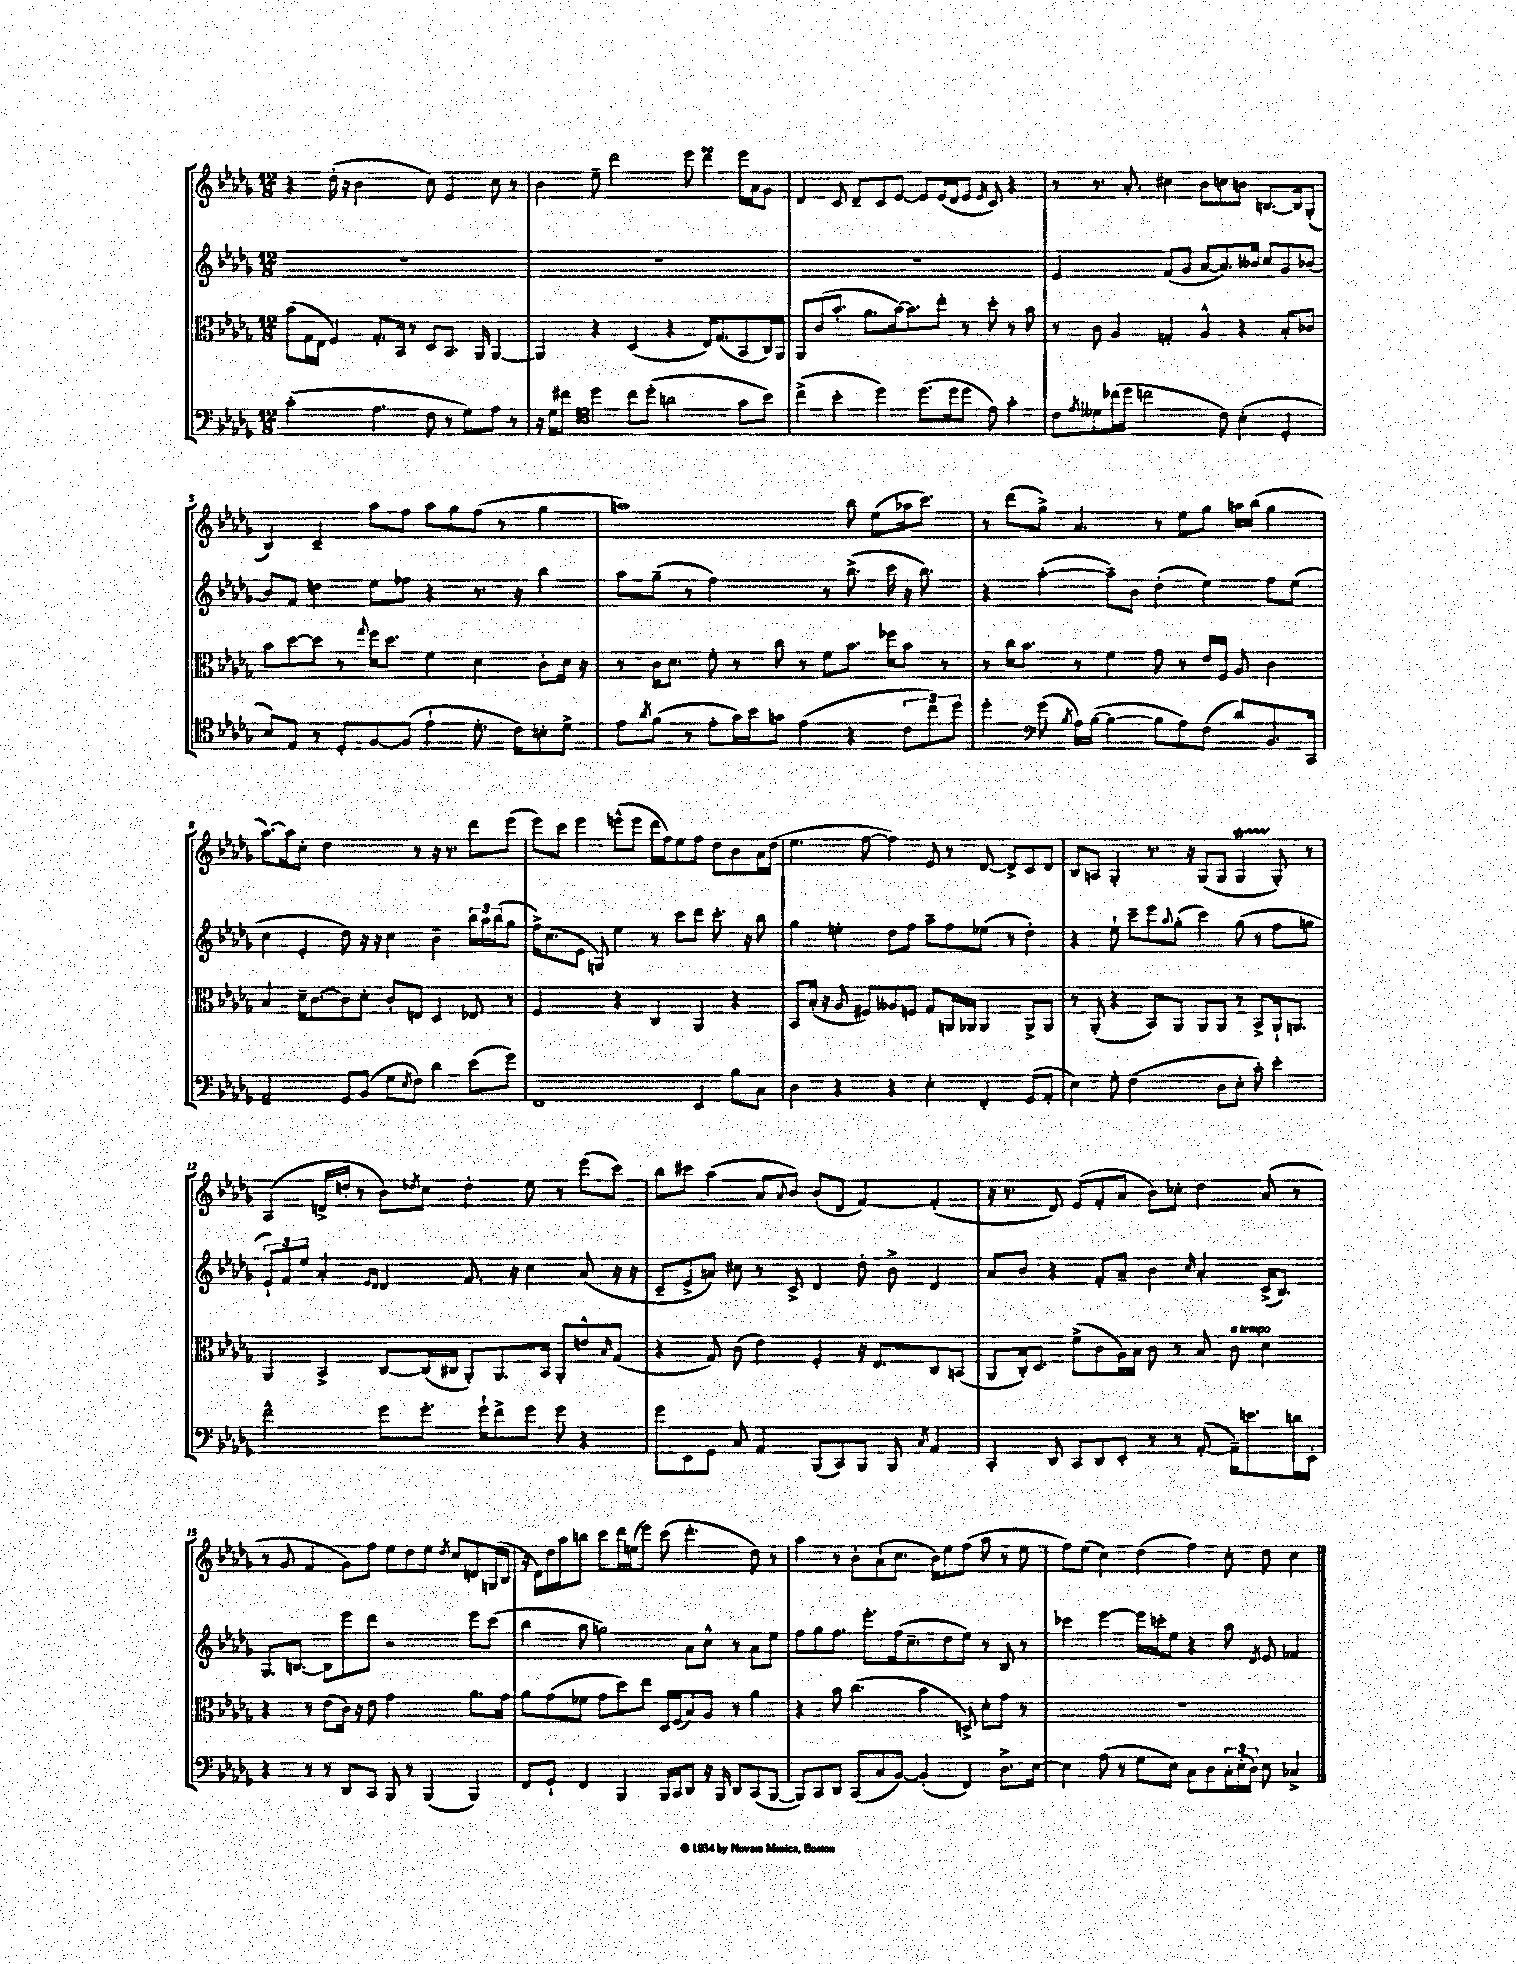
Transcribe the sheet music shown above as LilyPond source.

<<
\new StaffGroup <<
\new Staff = "s0" {
    \clef treble \key des \major \numericTimeSignature \time 12/8
    r4 des''16-.( r16 bes'2 c''8) ees'4 c''8 r8 |
    bes'4 ees''8-- des'''2 ees'''8 des'''4\turn ees'''16 aes'16 ges'8 |
    des'4 c'8 des'8-- c'8 ees'8~ ees'8 ees'16( des'16 ees'8 \grace { ees'16 } c'8) r4 |
    r8 r8. aes'8.-. cis''4 bes'8 c''8 b'8 b8.~ b16 ges8-.( |
    bes4) c'4-- aes''8 f''8 aes''8 ges''8 f''8( r8 ges''4 |
    a''1) bes''8 ees''8( aes''16 c'''8.) |
    r8 des'''8( ges''8->) aes'4. r8 ees''8 ges''8 a''16 bes''16( ges''4 |
    aes''8.~) aes''16 c''8-. des''2 r8 r16 r8. des'''8 ees'''8( |
    ees'''8) c'''8 ees'''4 e'''8-^( e'''8 des'''16 f''16) ees''8 f''8 des''8 bes'8 aes'16 des''16( |
    ees''4. f''8~ f''4) ees'8 r8 des'8~ des'8-> c'8 des'8 |
    bes8 a8 ges4-. r8. r16 ges8( ges8 ges4\startTrillSpan ges8-.\stopTrillSpan) r8 |
    aes4( d'16-> d''16-. r8 bes'8) \acciaccatura { des''8 } c''8 des''4-. ees''8 r8 ees'''8( c'''8) |
    bes''8 cis'''8 aes''4( aes'8 \appoggiatura { aes'8 } bes'8) bes'8-.( des'8 f'4~) f'4-.( |
    r16 r8. des'8) ees'8( f'8-. aes'8 bes'8) ces''8-. des''4 aes'8( r8 |
    r8 ges'8 f'4 ges'8) f''8 ees''8 des''8 ees''8 \acciaccatura { des''8 } c''8 d'8 g16( bes16 |
    r16 des'16) des''16 aes''16 b''8 c'''8 des'''16 e''16( ees'''8) c'''8( des'''4.-. des''8) r8 |
    aes''4 r8 bes'8-. aes'8-!( c''8. bes'16) ees''8 f''8( aes''8 r8 ees''8 |
    f''8) ees''8( c''4) des''4( f''4) c''8-. des''8 c''4 \bar "|." |
}
\new Staff = "s1" {
    \clef treble \key des \major \numericTimeSignature \time 12/8
    R1. |
    R1. |
    R1. |
    ees'2 f'8( ges'8 aes'8~ aes'8.) beses'16 c''8 ges'8 bes'8~ |
    bes'8 f'8 d''4 ees''8 fes''8 r4 r8. r16 bes''4 |
    aes''8 ges''8--( r8 f''2) r8 bes''8.->( c'''16 r16 bes''8.) |
    r4 aes''4~-.( aes''8--) bes'8 des''4-.( ees''4) f''8 ees''8( |
    c''4 ees'4-. des''8) r16 r16 c''4 bes'4-- \tuplet 3/2 { bes''16 aes''16 bes''16( } ges''8 |
    f''16->) c''8.( ees'8 g8) ees''4 r8 c'''8 des'''8 c'''8.-. r16 bes''8 |
    ges''4 e''4-. des''8 f''8 aes''8-- f''8 ees''8( r8 des''4-.) |
    r4 ees''8-! c'''8-- ees'''8 \appoggiatura { aes''8 } ges''8-.( c'''4) ges''8( r8 f''8 g''8 |
    \tuplet 3/2 { ees'8-!) f'8 ees''8 } aes'4-. \grace { ees'16 des'16 } des'4 f'8. r16 c''4 aes'8( r16 r16 |
    c'8-- ees'8-> a'8) cis''8 r8 c'8-> des'4 des''8-. bes'8-> des'4 |
    aes'8 bes'8 r4 f'8-. aes'8-- bes'4 \grace { c''16 } aes'4-. c'16->( bes8.) |
    ges8. b8.~ b8 ees'''8 des'''8 r2 ees'''8 c'''8( |
    bes''4 aes''8 g''2) aes'8 c''8-^ r8 aes'8 ees''8 |
    f''8 ges''8 f''8. ees'''8.-. f''16( c''8.-- des''8 ees''8) r8 bes8 r8 |
    ces'''4 ees'''4~ ees'''16 c'''16-. ees''8 r4 aes''8 \acciaccatura { des'8 } ees'8 fes'4 \bar "|." |
}
\new Staff = "s2" {
    \clef alto \key des \major \numericTimeSignature \time 12/8
    bes'8( ges16 ees16 f4) ges8.-. bes,16 r8 des8 bes,8. aes,16 aes,4~ |
    aes,4 r4 des4( r4 ees16) ges8.( bes,8 c16) aes,16 |
    aes,8 c'8( bes'8.-. aes'8. bes'16~) bes'8. ees''8-. r8 des''8-. r8 bes'8 |
    r8 c'8 aes4 g4-. aes4-^ r4 bes8-. ces'8 |
    bes'8 des''8~ des''8 r8 \appoggiatura { ges''8 } f''16 des''8. f'4 des'4 c'8-. des'16 r16 |
    r8 c'16 des'8. f'8-. r8 c''8 r8 f'8 bes'8. fes''16 bes'8 r8 |
    r8 c''16 bes'8. r8 f'4 ges'8 r8 ees'16 f16 aes8 c'4 |
    bes4 des'16-- c'8.~ c'8 des'8-. c'8-. e8 des4 ees8 r8 |
    f2 r4 c4 aes,4 r4 |
    bes,8 bes16-.( r16 aes8 fis8) aeses8 f8 ges8 a,16 aes,16 aes,4 aes,8-> aes,8 |
    r8 aes,8-.( r4 bes,8) aes,8 aes,8 aes,8 r8 bes,8-> aes,16-! a,8. |
    aes,4 bes,4-> c8~ c16( cis16 aes,8-.) aes,8. bes,16 aes,8-. e'8-^ \grace { bes16 } ges8( |
    r4 ges8) c'8( ees'4) f4-. r16 ees8. c8 b,8( |
    aes,8 c16-.) des8. f'8->( c'8 aes16) bes16 c'8 r8 bes8 c'8^\markup { \italic "a tempo" } des'4 |
    r4 r8 ees'8( c'16) r16 ees'8 ges'2 aes'8. ges'16 |
    aes'8 ges'8( fes'8 ges'8 des''8) ees''8 des16 f16( bes8) aes8 r8 aes'4 |
    r4 bes'8 c''4.( bes'4 d8->) des'8-. ges'8 r8 |
    R1. \bar "|." |
}
\new Staff = "s3" {
    \clef bass \key des \major \numericTimeSignature \time 12/8
    c'2-.( aes4. f8 r8 ges8) aes8 r8 |
    r16 ges16 fis'8 \clef tenor des''4 c''8 des''8-.( a'2 ges'8 bes'8) |
    c''4->( bes'4-. des''4) des''8.( des''16 des''8 ees'8) ges'4-. |
    c'8 \acciaccatura { ees'8 } deses'8 ces''16( des''16 c''2 c'8) bes4-.( des4-. |
    bes8) ees8 r8 des8-. f8~ f8( ees'4-! des'8.-. c'16) b8-. des'8-> |
    ees'8 \acciaccatura { aes'8 } f'8( r8 ees'8-. ges'16) bes'16 g'8 ees'4( r4 \tuplet 3/2 { c'8 c''8) des''8 } |
    des''4-. \clef bass ges'8( \acciaccatura { bes8 } aes16) bes16~( bes4~ bes8 aes8) f8( des'8) bes,8. c,16 |
    aes,2-- ges,8 bes,8( ges8 \acciaccatura { ees8 } f8) des'4 ees'8( ges'8) |
    f,1 ees,4 bes8 c8 |
    des4 r4 r4 ees4-. f,4-. ges,8( aes,8-. |
    ees4) ges8-. f2( des8 ees8-. c'8-.) ees'4-. |
    f'2-^ ges'8 ges'8.-. ges'16-! f'8-> ges'8 ges'8 r4 |
    ges'8 ees,8 ges,8 c8 aes,4 bes,,8( c,8) bes,,8 bes,,8 \acciaccatura { c8 } aes,4 |
    c,4-. des,8 c,8 des,8 ees,8-. r8 r8 aes,8~-.( aes,16--) e'8. d'16 ees,16-. |
    r4 r8 r8 des,8 c,8 bes,,8 r8 bes,,4( bes,,4) |
    f,8 ges,8-! f,4 bes,,4 bes,,16 c,16 des,8 r16 bes,,16 des,8 c,8( bes,,8~ |
    bes,,8) c,8 des,8 c,8( c8 bes,8~) bes,4-.( f,4) des8.-> ees16~ |
    ees4 aes8( r8 ges8 ees8) c8 des8 \tuplet 3/2 { c16-. ees16-.( des16) } ees8 ces4-> \bar "|." |
}
>>
>>
